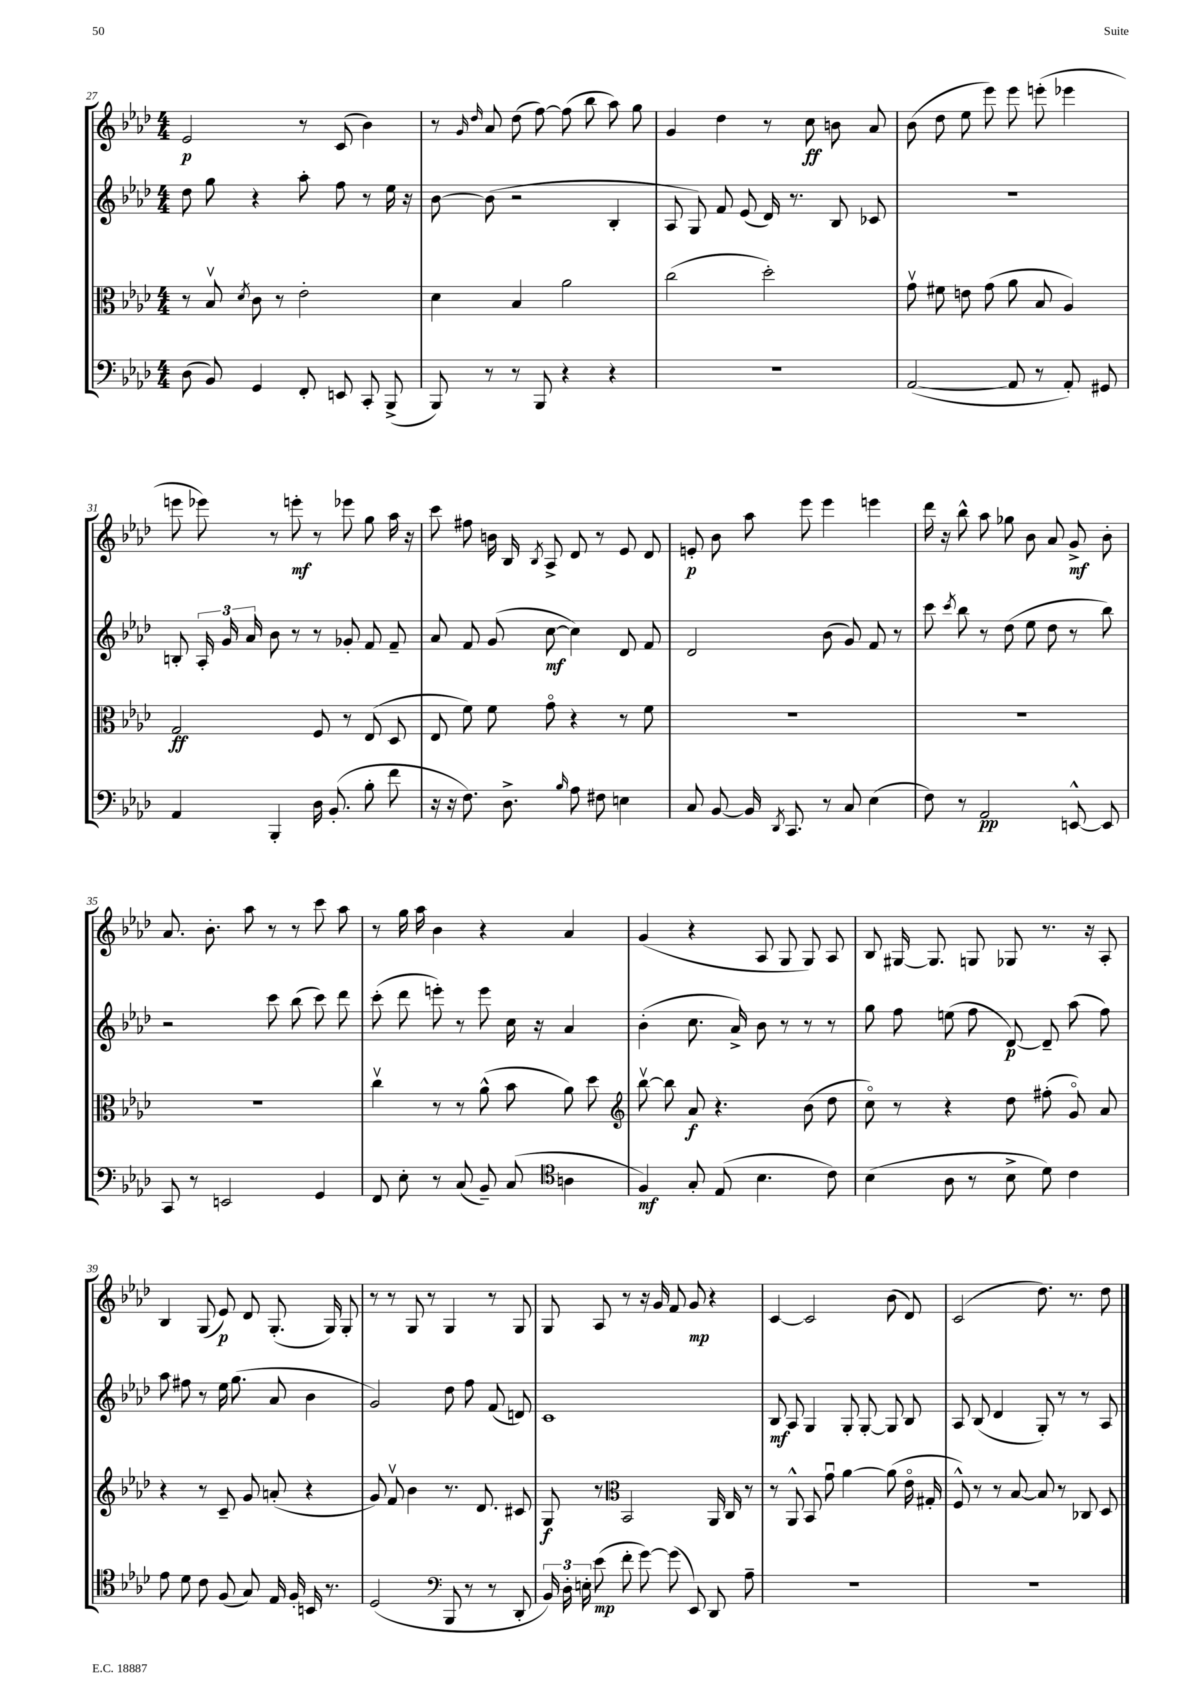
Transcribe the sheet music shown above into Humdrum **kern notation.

**kern	**kern	**kern	**kern
*staff4	*staff3	*staff2	*staff1
*clefF4	*clefC3	*clefG2	*clefG2
*k[b-e-a-d-]	*k[b-e-a-d-]	*k[b-e-a-d-]	*k[b-e-a-d-]
*M4/4	*M4/4	*M4/4	*M4/4
(8D-\	8r	8dd-\	2e-/
8BB-/)	8B-v/	8gg\	.
.	8qd-/	.	.
4GG/	8c\	4r	.
.	8r	.	.
8FF'/	2e-'\	8aa-'\	8r
8EE/	.	8ff\	(8c/
8CC'/	.	8r	4b-\)
(8BBB-^/	.	16ee-\	.
.	.	16r	.
=	=	=	=
8BBB-/)	4d-\	[8b-\	8r
.	.	.	16qqg/
.	.	.	16qqdd-/
8r	.	(8b-\]	8a-/
8r	4B-/	2r	(8dd-\
8BBB-/	.	.	[8ff\)
4r	2a-\	.	(8ff\]
.	.	.	8bb-\
4r	.	4B-'/	8aa-\)
.	.	.	8gg\
=	=	=	=
1r	(2cc\	8A-/	4g/
.	.	8G/)	.
.	.	8f/	4dd-\
.	.	(8e-/	.
.	2dd-'\)	16d-/)	8r
.	.	8.r	.
.	.	.	8cc\
.	.	8B-/	8b\
.	.	8c-/	8a-/
=	=	=	=
([2AA-/	8gv\	1r	(8b-\
.	8f#\	.	8dd-\
.	8e\	.	8ee-\
.	(8g\	.	8eee-\)
8AA-/]	8a-\	.	8eee-\
8r	8B-/	.	(8eee'\
8AA-'/)	4A-/)	.	4eee-\
8GG#/	.	.	.
=	=	=	=
4AA-/	2G/	8B'/	8eee\
.	.	24A-'/	8eee-\)
.	.	24g/	.
.	.	24a-/	.
4BBB-'/	.	8b-\	8r
.	.	8r	8eee'\
16D-\	8F/	8r	8r
(8.BB-'/	.	.	.
.	8r	8g-'/	8eee-\
8B-'\	(8E-/	8f/	8gg\
8f\	8D-/	8f~/	16aa-\
.	.	.	16r
=	=	=	=
16r	8E-/	8a-/	8ccc\
16r	.	.	.
8.F\)	8f\)	8f/	8ff#\
.	8f\	(8g/	16b\
8.D-^\	.	.	16B-/
.	.	.	8qB-/
.	8go\	[8cc\	8A-^/
16qqB-/	.	.	.
8A-\	4r	4cc\])	8d-/
8F#\	.	.	8r
4E\	8r	8d-/	8e-/
.	8f\	8f/	8d-/
=	=	=	=
8C/	1r	2d-/	8e'/
[8BB-/	.	.	8b-\
16BB-/]	.	.	8aa-\
8qDD-/	.	.	.
8.CC/	.	.	.
.	.	.	8eee-\
8r	.	(8b-\	4eee-\
8C/	.	8g/)	.
(4E-\	.	8f/	4eee\
.	.	8r	.
=	=	=	=
8F\)	1r	8ccc\	16ddd-\
.	.	.	16r
.	.	8qccc/	.
8r	.	8bb-\	8bb-^^\
2AA-/	.	8r	8aa-\
.	.	(8dd-\	8gg-\
.	.	8ee-\	8b-\
.	.	8dd-\	8a-/
[8EE^^/	.	8r	8g^/
8EE/]	.	8bb-\)	8b-'\
=	=	=	=
8CC/	1r	2r	8.a-/
8r	.	.	.
.	.	.	8.b-'\
2EE/	.	.	.
.	.	.	8aa-\
.	.	8ccc\	8r
.	.	(8bb-\	8r
4GG/	.	8ccc\)	8ccc\
.	.	8ddd-\	8aa-\
=	=	=	=
8FF/	4ccv\	(8ccc'\	8r
8E-'\	.	8ddd-\	16gg\
.	.	.	16aa-\
8r	8r	8eee'\)	4b-\
(8C/	8r	8r	.
8BB-~/)	(8a-^^\	8eee\	4r
(8C/	8b-\	16cc\	.
.	.	16r	.
*clefC4	*	*	*
4A\	8a-\)	4a-/	4a-/
.	8dd-\	.	.
=	=	=	=
*	*clefG2	*	*
4F/)	[8bb-v\	(4b-'\	(4g/
.	8bb-\]	.	.
8G'/	8a-/	8.cc\	4r
(8E-/	4.r	.	.
.	.	16a-^/)	.
4.B-\	.	8b-\	8A-/
.	.	8r	8G/
.	(8b-\	8r	8G/)
8c\)	8dd-\	8r	8A-/
=	=	=	=
(4B-\	8cco\)	8gg\	8B-/
.	8r	8ff\	[16G#/
.	.	.	8.G#/]
8A-\	4r	(8ee\	.
8r	.	8ff\	8G/
8B-^\	8dd-\	[8d-/)	8G-/
8d-\)	(8ff#'\	8d-~/]	8.r
4c\	8go/)	(8aa-\	.
.	.	.	16r
.	8a-/	8ff\)	8A-'/
=	=	=	=
8e-\	4r	8aa-\	4B-/
8d-\	.	8ff#\	.
8c\	8r	8r	(8G/
(8F/	8c~/	16ee-\	8e-/)
.	.	(8.gg\	.
8G/)	8g/	.	8d-/
16E-/	(8a'/	8a-/	(8.G'/
16F'/	.	.	.
16BB/	4r	4b-\	.
8.r	.	.	16G/)
.	.	.	8G'/
=	=	=	=
(2D-/	8g/)	2g/)	8r
.	8fv/	.	8r
.	4b-\	.	8G/
.	.	.	8r
*clefF4	*	*	*
8BBB-/	8.r	8dd-\	4G/
8r	.	8ff\	.
.	8.d-/	.	.
8r	.	(8f/	8r
8DD-'/	8c#/	8d/)	8G/
=	=	=	=
24BB-/)	8G/	1c	8G/
24D-'\	.	.	.
24E'\	.	.	.
(8e-\	8r	.	8A-/
*	*clefC3	*	*
8f'\	2BB-/	.	8r
[8g\)	.	.	16r
.	.	.	16g/
(8g\]	.	.	8f/
8EE-/)	.	.	8g/
8DD-/	16AA-/	.	4r
.	16C/	.	.
8A-~\	8r	.	.
=	=	=	=
1r	8r	8B-/	[4c/
.	8AA-^^/	8A-/	.
.	8BB-/	4G/	2c/]
.	8gu\	.	.
.	[4a-\	8G'/	.
.	.	[8G'/	.
.	(8a-\]	8G/]	(8b-\
.	16e-o\	8B-/	8d-/)
.	16G#'/	.	.
=	=	=	=
1r	8F^^/)	8A-/	(2c/
.	8r	(8B-/	.
.	8r	4d-/	.
.	[8B-/	.	.
.	8B-/]	8G'/)	8.dd-\)
.	8r	8r	.
.	.	.	8.r
.	8C-/	8r	.
.	8D-/	8A-/	8dd-\
==	==	==	==
*-	*-	*-	*-
